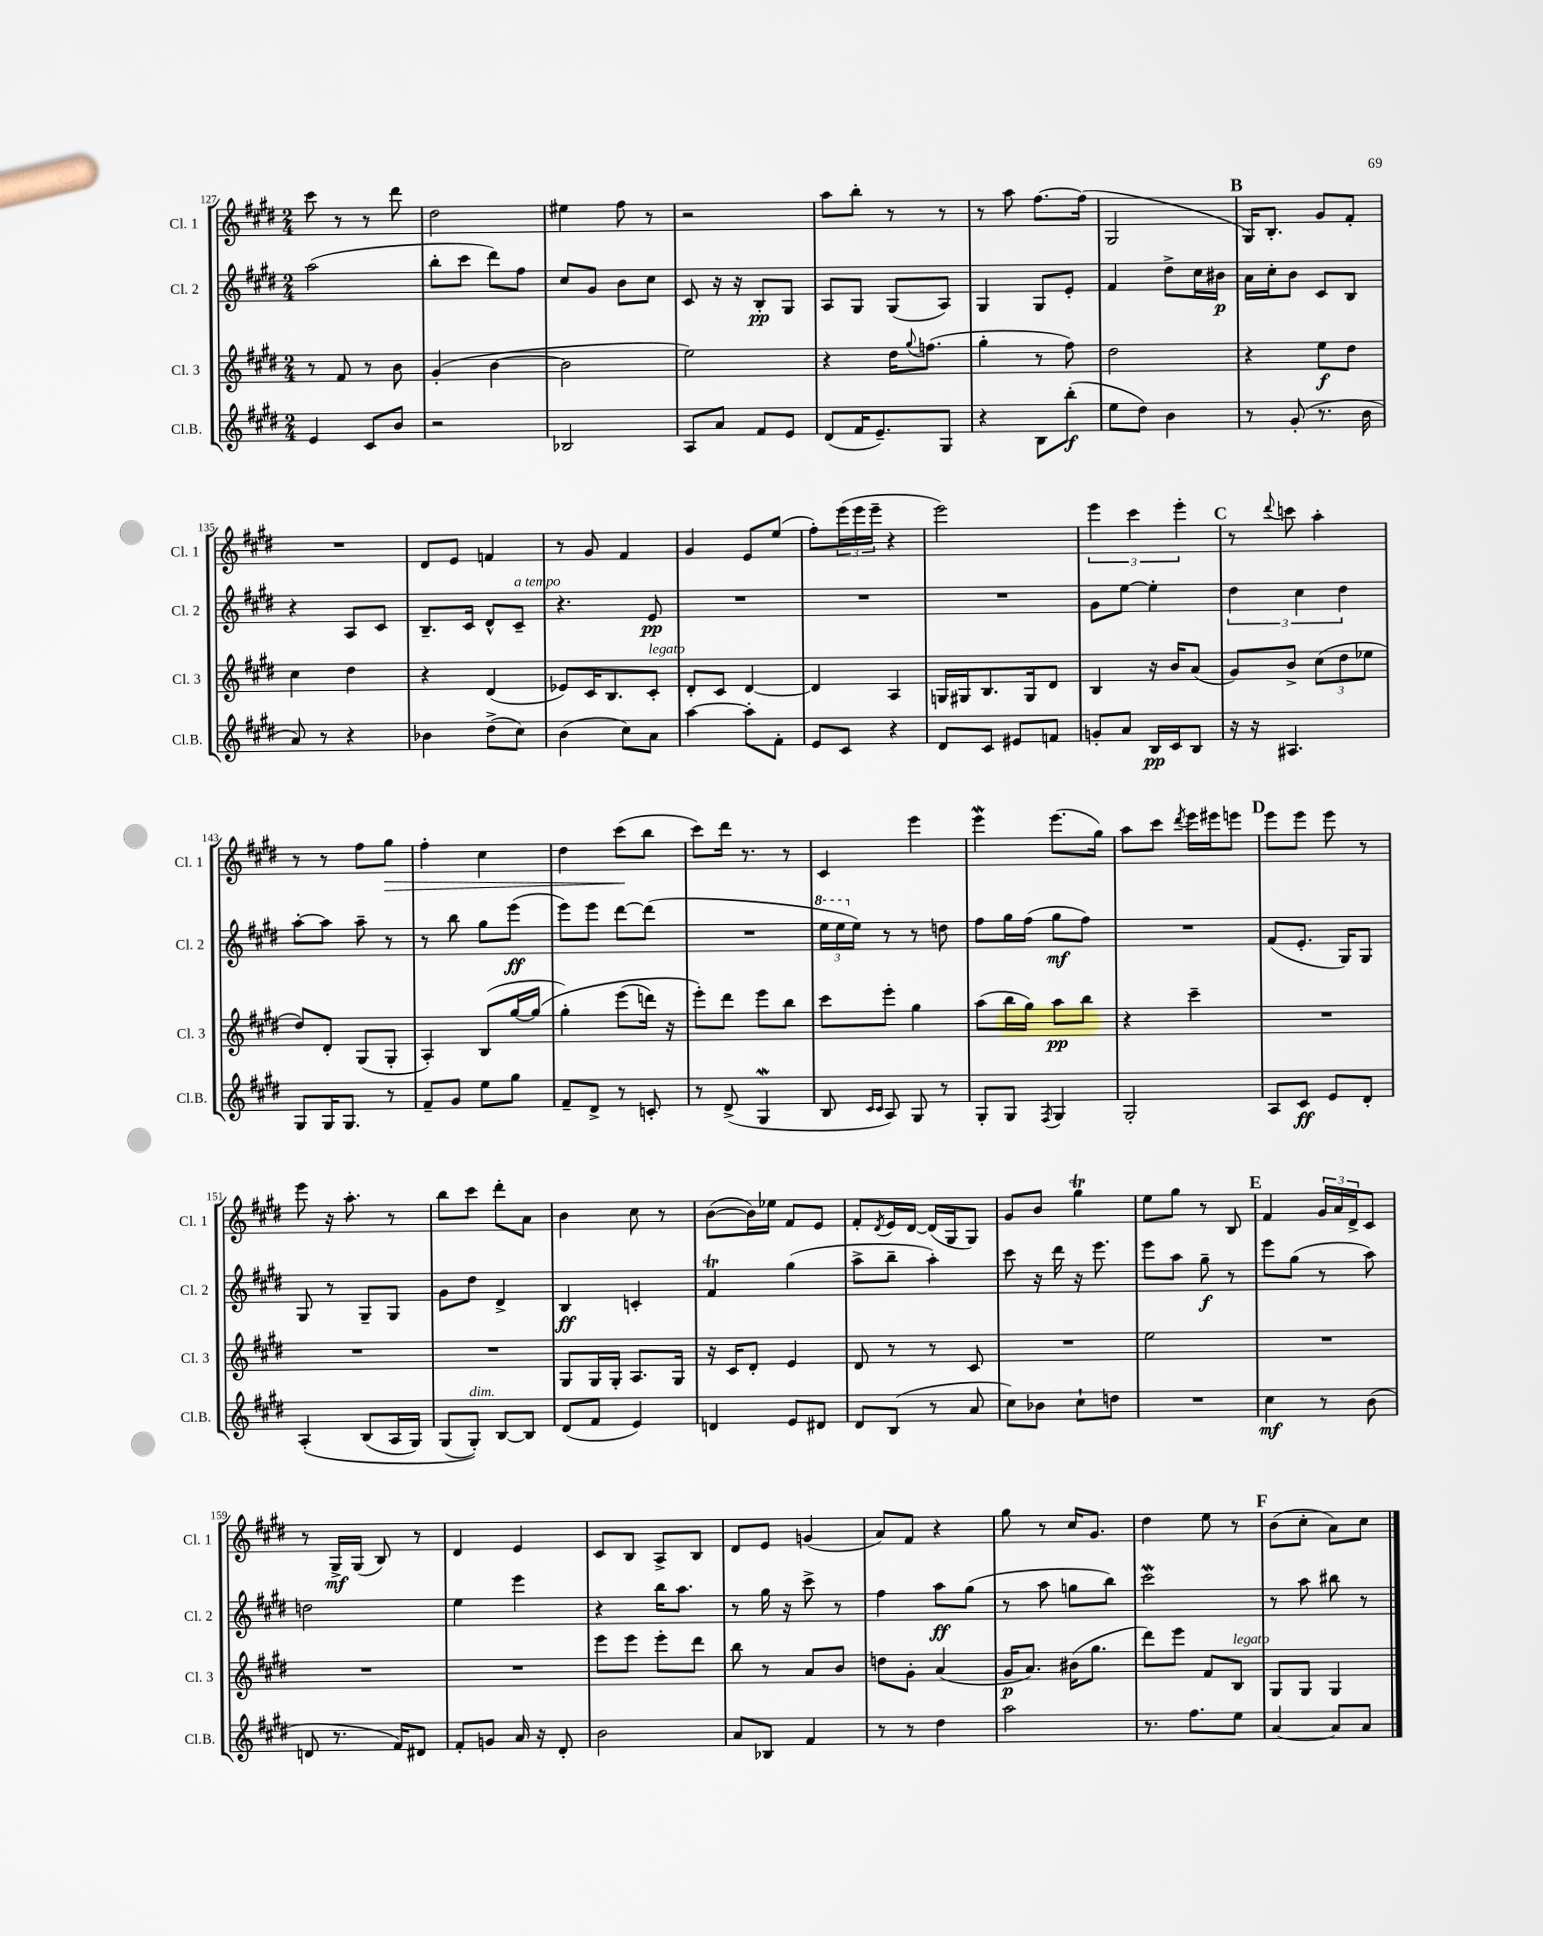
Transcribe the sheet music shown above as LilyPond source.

<<
\new StaffGroup <<
\new Staff = "s0" \with { instrumentName = "Cl. 1" shortInstrumentName = "Cl. 1" } {
    \clef treble \key e \major \numericTimeSignature \time 2/4
    cis'''8 r8 r8 dis'''8 |
    dis''2 |
    eis''4 fis''8 r8 |
    r2 |
    a''8 b''8-. r8 r8 |
    r8 a''8 fis''8.~ fis''16( |
    gis2 |
    \mark \markup { \bold "B" } gis16) b8.-. gis'8 fis'8-. |
    R2 |
    dis'8 e'8 f'4 |
    r8 gis'8 fis'4 |
    gis'4 e'8 e''8( |
    fis''8-.) \tuplet 3/2 { e'''16( e'''16 e'''16-- } r4 |
    e'''2) |
    \tuplet 3/2 { e'''4 cis'''4 e'''4-. } |
    \mark \markup { \bold "C" } r8 \appoggiatura { dis'''8 } c'''8 a''4-. |
    r8 r8 fis''8 gis''8\> |
    fis''4-. cis''4 |
    dis''4 cis'''8\!( b''8 |
    cis'''8) dis'''16 r8. r8 |
    cis'4 e'''4 |
    e'''4\mordent e'''8.( gis''16) |
    a''8 cis'''8 \acciaccatura { dis'''8 } e'''16 eis'''16 e'''8 |
    \mark \markup { \bold "D" } e'''8 e'''8 e'''8 r8 |
    e'''8 r16 a''8.-. r8 |
    b''8 cis'''8 dis'''8-. a'8 |
    b'4 cis''8 r8 |
    b'8~( b'16) ees''16 fis'8 e'8 |
    fis'8-. \acciaccatura { dis'8 } e'16 dis'16~ dis'16( gis16 gis8) |
    gis'8 b'8 gis''4\trill |
    e''8 gis''8 r8 b8 |
    \mark \markup { \bold "E" } fis'4 \tuplet 3/2 { gis'16 a'16 dis'16-> } cis'8 |
    r8 gis16->\mf gis16( b8) r8 |
    dis'4 e'4 |
    cis'8 b8 a8-> b8 |
    dis'8 e'8 g'4( |
    a'8) fis'8 r4 |
    gis''8 r8 cis''16 gis'8. |
    dis''4 e''8 r8 |
    \mark \markup { \bold "F" } b'8( cis''8-. a'8) cis''8 \bar "|." |
}
\new Staff = "s1" \with { instrumentName = "Cl. 2" shortInstrumentName = "Cl. 2" } {
    \clef treble \key e \major \numericTimeSignature \time 2/4
    a''2( |
    b''8-. cis'''8 dis'''8) fis''8 |
    cis''8 gis'8 b'8 cis''8 |
    cis'8 r16 r16 b8-.\pp gis8 |
    a8 gis8 gis8( a8) |
    gis4 gis8 e'8-. |
    fis'4 dis''8-> cis''16 bis'16\p |
    \mark \markup { \bold "B" } a'16 cis''16-. b'8 cis'8 b8 |
    r4 a8 cis'8 |
    b8.-- cis'16 dis'8-^ cis'8--^\markup { \italic "a tempo" } |
    r4. e'8\pp |
    R2 |
    R2 |
    R2 |
    gis'8 e''8~ e''4-. |
    \mark \markup { \bold "C" } \tuplet 3/2 { dis''4 cis''4 dis''4 } |
    a''8~-. a''8 a''8-- r8 |
    r8 b''8 gis''8 e'''8\ff( |
    e'''8) e'''8 dis'''8~ dis'''8( |
    R2 |
    \tuplet 3/2 { \ottava #1 e'''16 e'''16 \ottava #0 e''16) } r8 r8 d''8 |
    fis''8 gis''16 fis''16( gis''8\mf fis''8) |
    R2 |
    \mark \markup { \bold "D" } fis'8( e'8.-. gis16) gis8 |
    gis8 r8 gis8-- gis8 |
    gis'8 dis''8 dis'4-> |
    b4\ff c'4-. |
    fis'4\trill gis''4( |
    a''8-> b''8-- a''4-.) |
    cis'''8 r16 dis'''16 r16 e'''8. |
    e'''8 a''8 gis''8--\f r8 |
    \mark \markup { \bold "E" } e'''8 gis''8( r8 a''8) |
    d''2 |
    e''4 e'''4 |
    r4 b''16 a''8. |
    r8 gis''16 r16 cis'''8-> r8 |
    fis''4 a''8\ff gis''8( |
    r8 a''8 g''8 b''8) |
    cis'''2\mordent |
    \mark \markup { \bold "F" } r8 a''8 bis''8 r8 \bar "|." |
}
\new Staff = "s2" \with { instrumentName = "Cl. 3" shortInstrumentName = "Cl. 3" } {
    \clef treble \key e \major \numericTimeSignature \time 2/4
    r8 fis'8 r8 b'8 |
    gis'4-.( b'4~ |
    b'2 |
    e''2) |
    r4 dis''16 \appoggiatura { gis''8 } f''8.( |
    gis''4-. r8 fis''8) |
    dis''2 |
    \mark \markup { \bold "B" } r4 e''8\f dis''8 |
    cis''4 dis''4 |
    r4 dis'4( |
    ees'8) cis'16 b8. cis'8-.^\markup { \italic "legato" } |
    dis'8-. cis'8 dis'4~ |
    dis'4 a4 |
    g16 gis16 b8. gis16 dis'8 |
    b4 r16 b'16 a'8( |
    \mark \markup { \bold "C" } gis'8) b'8-> \tuplet 3/2 { cis''8( dis''8 ees''8 } |
    dis''8) dis'8-. gis8( gis8-. |
    a4-.) b8( gis''16~ gis''16\( |
    gis''4-.) e'''8( d'''16) r16 |
    e'''8-.\) dis'''8 e'''8 b''8 |
    cis'''8 e'''8-. gis''4 |
    a''8( b''16 gis''16) a''8\pp b''8 |
    r4 cis'''4-- |
    \mark \markup { \bold "D" } R2 |
    R2 |
    R2 |
    gis8 gis16 gis16-. a8. gis16 |
    r16 cis'16 dis'8-. e'4 |
    dis'8 r8 r8 cis'8 |
    R2 |
    e''2 |
    \mark \markup { \bold "E" } R2 |
    R2 |
    R2 |
    e'''8 e'''8 e'''8-. dis'''8 |
    b''8 r8 a'8 b'8 |
    d''8 gis'8-. a'4( |
    gis'16\p a'8.) bis'16( gis''8. |
    dis'''8) e'''8 fis'8 b8^\markup { \italic "legato" } |
    \mark \markup { \bold "F" } gis8 gis8 gis4 \bar "|." |
}
\new Staff = "s3" \with { instrumentName = "Cl.B." shortInstrumentName = "Cl.B." } {
    \clef treble \key e \major \numericTimeSignature \time 2/4
    e'4 cis'8 b'8 |
    r2 |
    bes2 |
    a8 a'8 fis'8 e'8 |
    dis'8( fis'16 e'8.--) gis8 |
    r4 b8 b''8-.\f( |
    e''8 dis''8) b'4 |
    \mark \markup { \bold "B" } r8 gis'8-.( r8. b'16 |
    a'8) r8 r4 |
    bes'4 dis''8->( cis''8) |
    b'4( cis''8) a'8 |
    a''4~ a''8-. fis'8-. |
    e'8 cis'8 r4 |
    dis'8 cis'8 eis'8 f'8 |
    g'8-. a'8 b16\pp cis'16 b8 |
    \mark \markup { \bold "C" } r16 r16 ais4. |
    gis8 gis16 gis8. r8 |
    fis'8-- gis'8 e''8 gis''8 |
    fis'8-- dis'8-> r8 c'8-. |
    r8 dis'8->( gis4\mordent |
    b8 \grace { cis'16 cis'16 } a8) gis8 r8 |
    gis8-. gis8 \acciaccatura { fis8 } gis4 |
    gis2-. |
    \mark \markup { \bold "D" } a8 cis'8\ff e'8 dis'8-. |
    a4-.\( b8( a16 gis16) |
    gis8( gis8-.^\markup { \italic "dim." })\) b8~ b8 |
    dis'8( fis'8 e'4) |
    d'4 e'8 dis'8 |
    dis'8 b8( r8 a'8 |
    cis''8) bes'8 cis''8-! d''8 |
    R2 |
    \mark \markup { \bold "E" } cis''4\mf r8 b'8( |
    d'8 r8. fis'16) dis'8 |
    fis'8-. g'8 a'16 r16 dis'8-. |
    b'2 |
    a'8 bes8 fis'4 |
    r8 r8 dis''4 |
    a''2 |
    r8. fis''8. e''8 |
    \mark \markup { \bold "F" } a'4~ a'8 a'8 \bar "|." |
}
>>
>>
\layout { \context { \Score currentBarNumber = #127 } }
